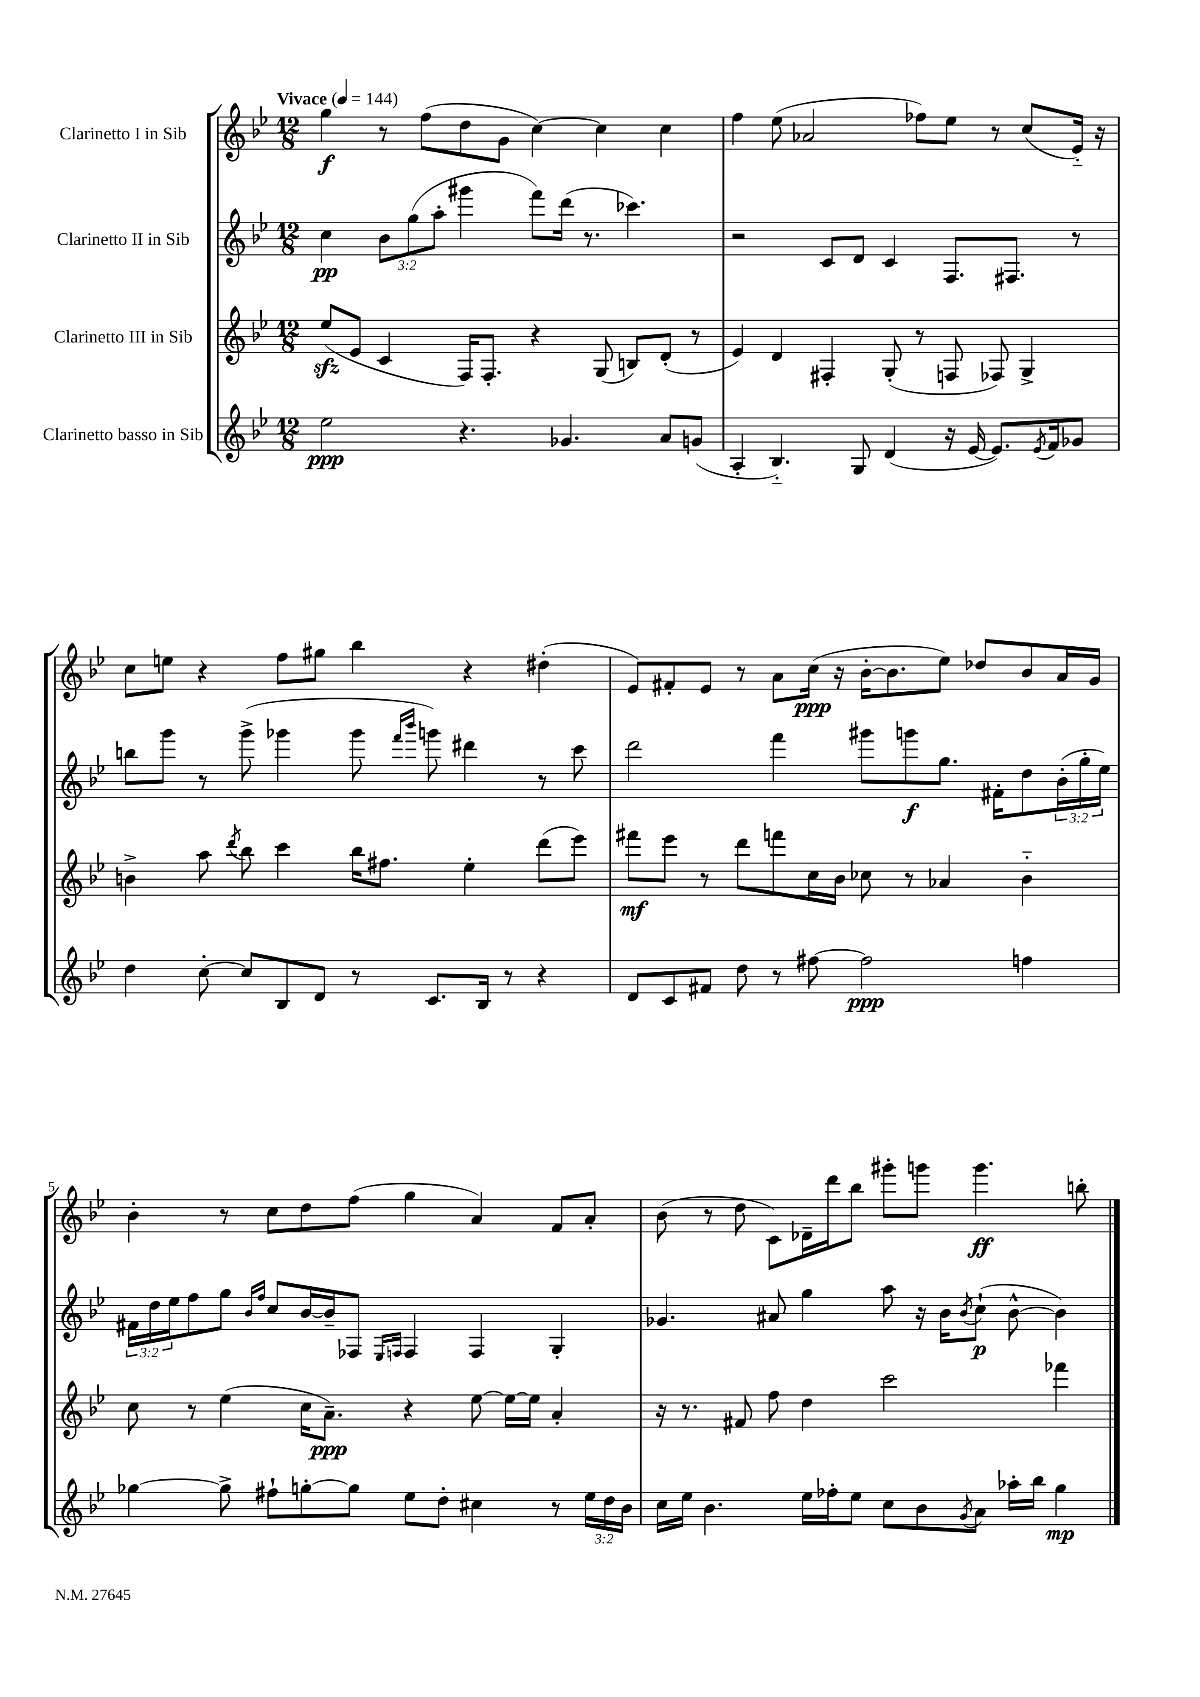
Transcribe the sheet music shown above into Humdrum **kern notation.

**kern	**kern	**kern	**kern
*staff4	*staff3	*staff2	*staff1
*clefG2	*clefG2	*clefG2	*clefG2
*k[b-e-]	*k[b-e-]	*k[b-e-]	*k[b-e-]
*M12/8	*M12/8	*M12/8	*M12/8
*MM144	*MM144	*MM144	*MM144
2ee-\	(8ee-/L	4cc\	4gg\
.	8e-/J	.	.
.	4c/	12b-\L	8r
.	.	(12gg\	.
.	.	.	(8ff\L
.	.	12aa'\J	.
4.r	16F/LK)	4ggg#\	8dd\
.	8.F'/J	.	.
.	.	.	8g\J
.	4r	8fff\L)	[4cc\)
4.g-/	.	(16ddd\Jk	.
.	.	8.r	.
.	(8G/	.	4cc\]
.	8B/L)	4.ccc-\)	.
8a/L	(8d'/J	.	4cc\
(8g/J	8r	.	.
=	=	=	=
4A'/	4e-/)	2r	4ff\
4.B-'~/)	4d/	.	(8ee-\
.	.	.	2a-/
.	4F#'/	8c/L	.
8G/	.	8d/J	.
(4d/	(8G'/	4c/	.
.	8r	.	8ff-\L)
16r	8F/	8.F/L	8ee-\J
[16e-/	.	.	.
8.e-/]L)	8F-/)	.	8r
.	.	8.F#/J	.
.	4G^/	.	(8cc/L
8qe-/	.	.	.
16f/k	.	.	.
8g-/J	.	8r	16e-'~/Jk)
.	.	.	16r
=	=	=	=
4dd\	4b^\	8bb\L	8cc\L
.	.	8ggg\J	8ee\J
[8cc'\	8aa\	8r	4r
.	8qddd/	.	.
8cc/]L	8bb-\	(8ggg^\	.
8B-/	4ccc\	4ggg-\	8ff\L
8d/J	.	.	8gg#\J
8r	16bb-\LK	8ggg-\	4bb-\
.	8.ff#\J	.	.
.	.	16qqfff/LL	.
.	.	16qqbbb-/JJ	.
8.c/L	.	8ggg\)	.
.	4ee-'\	4ddd#\	4r
16B-/Jk	.	.	.
8r	.	.	.
4r	(8ddd\L	8r	(4dd#'\
.	8eee-\J)	8ccc\	.
=	=	=	=
8d/L	8fff#\L	2ddd\	8e-/L)
8c/	8eee-\J	.	8f#'/
8f#/J	8r	.	8e-/J
8dd\	8ddd\L	.	8r
8r	8fff\	4fff\	8a\L
[8ff#\	16cc\L	.	(16cc\Jk
.	16b-\JJ	.	16r
2ff#\]	8cc-\	8ggg#\L	[16b-'\LK
.	.	.	8.b-\]
.	8r	8ggg\	.
.	4a-/	8.gg\J	8ee-\J)
.	.	.	8dd-/L
.	.	16f#'\LK	.
4ff\	4b-'~\	8dd\	8b-/
.	.	(24b-'\L	16a/L
.	.	24gg'\	.
.	.	.	16g/JJ
.	.	24ee-\JJ)	.
=	=	=	=
[4gg-\	8cc\	24f#\LL	4b-'\
.	.	24dd\	.
.	.	24ee-\J	.
.	8r	8ff\	.
8gg-^\]	(4ee-\	8gg\J	8r
.	.	16qqb-/LL	.
.	.	16qqff/JJ	.
8ff#`\L	.	8cc/L	8cc\L
[8gg'\	16cc\LK	[16b-/L	8dd\
.	8.a~\J)	16b-~/]J	.
8gg\]J	.	8F-/J	(8ff\J
.	.	16qqE-/LL	.
.	.	16qqF/JJ	.
8ee-\L	4r	4F/	4gg\
8dd'\J	.	.	.
4cc#\	[8ee-\	4F/	4a/)
.	16ee-\_LL	.	.
.	16ee-\]JJ	.	.
8r	4a'/	4G'/	8f/L
24ee-\LL	.	.	8a'/J
24dd\	.	.	.
24b-\JJ	.	.	.
=	=	=	=
16cc\LL	16r	4.g-/	(8b-\
16ee-\JJ	8.r	.	.
4.b-\	.	.	8r
.	8f#/	.	8dd\
.	8ff\	8a#/	8c\L)
16ee-\LL	4dd\	4gg\	16d-~\L
16ff-'\J	.	.	16ddd\J
8ee-\J	.	.	8bb-\J
8cc\L	2ccc\	8aa\	8ggg#'\L
8b-\	.	16r	8ggg\J
.	.	16b-\LK	.
8qg/	.	8qb-/	.
8a\J	.	(8cc`\J	4.ggg\
16aa-'\LL	.	[8b-^^\	.
16bb-\JJ	.	.	.
4gg\	4fff-\	4b-\])	.
.	.	.	8bb'\
==	==	==	==
*-	*-	*-	*-
